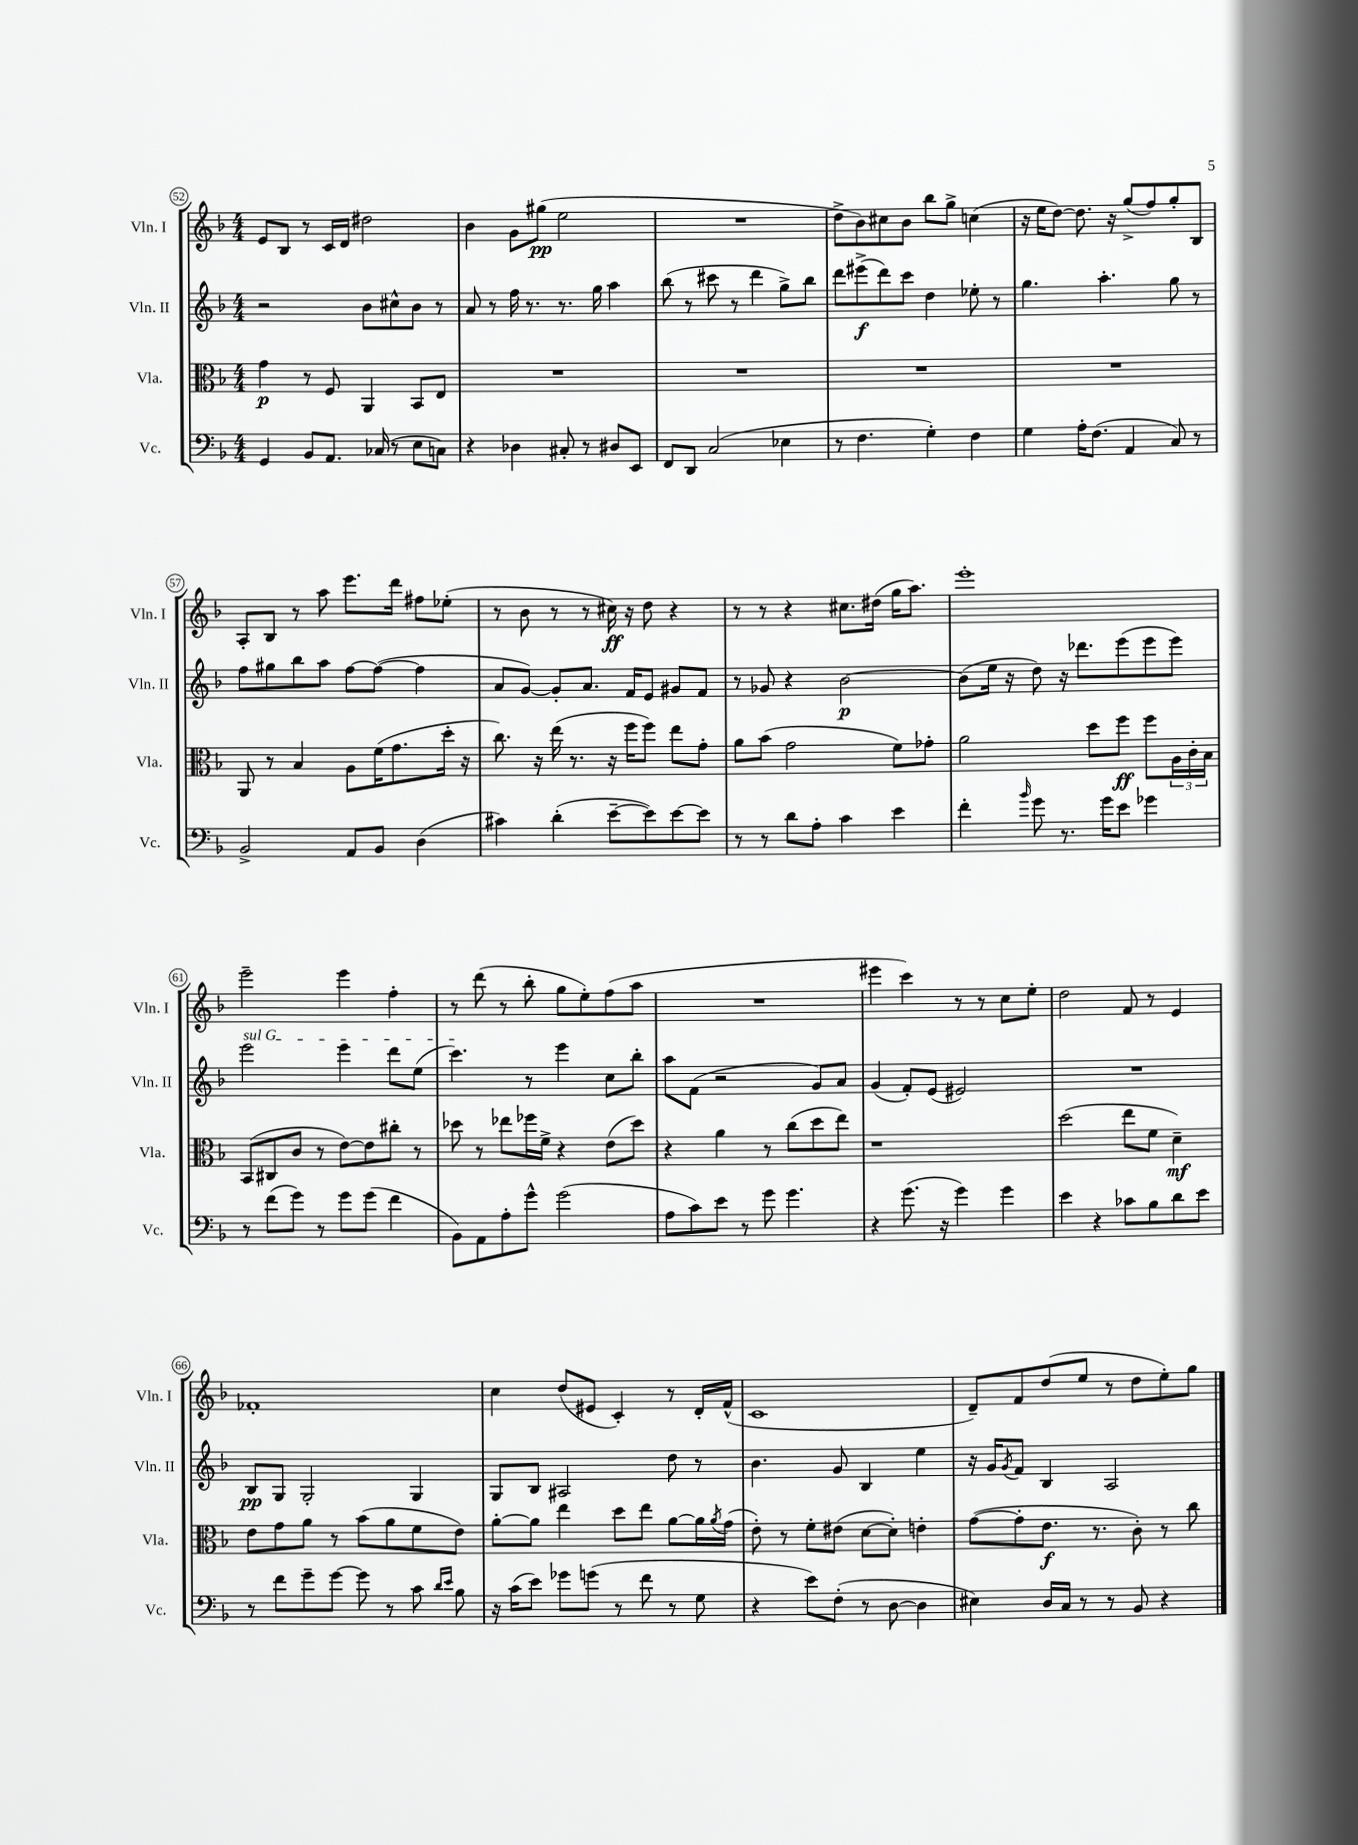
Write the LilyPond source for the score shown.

<<
\new StaffGroup <<
\new Staff = "s0" \with { instrumentName = "Vln. I" shortInstrumentName = "Vln. I" } {
    \clef treble \key f \major \numericTimeSignature \time 4/4
    e'8 bes8 r8 c'16 d'16 dis''2 |
    bes'4 g'8 gis''8\pp( e''2 |
    R1 |
    d''8-> bes'8) cis''8 bes'8 bes''8 g''8-> c''4( |
    r16 e''16 d''8~) d''8. r16 g''8->( f''8) g''8-. bes8 |
    a8-. bes8 r8 a''8 e'''8. d'''16 fis''8 ees''8-.( |
    r8 bes'8 r8 r8 cis''16\ff) r16 d''8 r4 |
    r8 r8 r4 cis''8. dis''16( g''16 a''8.) |
    e'''1-. |
    e'''2-- e'''4 f''4-. |
    r8 d'''8( r8 bes''8-. g''8 e''8-.) f''8( a''8 |
    R1 |
    eis'''4 c'''4) r8 r8 c''8 e''8-. |
    d''2 f'8 r8 e'4 |
    fes'1-. |
    c''4 d''8( eis'8 c'4-.) r8 d'16-. f'16-^( |
    c'1 |
    d'8--) f'8 d''8( e''8 r8 d''8 e''8-.) g''8 \bar "|." |
}
\new Staff = "s1" \with { instrumentName = "Vln. II" shortInstrumentName = "Vln. II" } {
    \clef treble \key f \major \numericTimeSignature \time 4/4
    r2 bes'8 cis''8-^ bes'8 r8 |
    a'8 r8 f''16 r8. r8. g''16 a''4 |
    bes''8( r8 cis'''8 r8 d'''4 g''8->) bes''8 |
    d'''8 eis'''8->\f( d'''8) c'''8 d''4 ees''8-. r8 |
    g''4. a''4.-. g''8 r8 |
    f''8 gis''8 bes''8 a''8 f''8~ f''8~( f''4 |
    a'8 g'8~) g'8-. a'8. f'16 e'8 gis'8 f'8 |
    r8 ges'8 r4 bes'2~\p |
    bes'8( e''16 r16 d''8) r16 des'''8. e'''8( e'''8 e'''8) |
    \once \override TextSpanner.bound-details.left.text = \markup { \italic "sul G" } e'''2\startTextSpan e'''4 d'''8 e''8( |
    c'''4.\stopTextSpan) r8 e'''4 c''8 bes''8-. |
    a''8 f'8( r2 g'8) a'8 |
    g'4( f'8-.) e'8( eis'2) |
    R1 |
    bes8\pp g8 g2-. g4 |
    g8 bes8 ais2 d''8 r8 |
    bes'4. g'8 bes4 e''4 |
    r16 g'16 \acciaccatura { g'8 } f'8 bes4 a2 \bar "|." |
}
\new Staff = "s2" \with { instrumentName = "Vla." shortInstrumentName = "Vla." } {
    \clef alto \key f \major \numericTimeSignature \time 4/4
    g'4\p r8 f8 a,4 bes,8 e8 |
    R1 |
    R1 |
    R1 |
    R1 |
    a,8 r8 bes4 a8 f'16( g'8. d''16-. r16 |
    c''8.) r16 e''16( r8. r16 f''16 f''8) e''8 g'8-. |
    a'8 bes'8( g'2 f'8) ges'8-. |
    a'2 d''8 f''8\ff f''8 \tuplet 3/2 { a16 c'16-. bes16 } |
    bes,8( cis8 c'8 r8 e'8~) e'8 cis''8-. r8 |
    des''8 r8 ees''8 fes''16 f'16-> r4 e'8( des''8) |
    r4 a'4 r8 c''8( d''8 e''8) |
    r1 |
    d''2( e''8 f'8 d'4--\mf) |
    e'8 g'8 a'8 r8 bes'8( a'8 f'8 e'8) |
    a'8~-. a'8 e''4 d''8 e''8 a'8~ a'16 \acciaccatura { a'8 } g'16( |
    e'8-.) r8 f'8-. eis'8( d'8~ d'8-.) e'4-. |
    g'8~( g'8-. e'8.\f r8. c'8-.) r8 c''8 \bar "|." |
}
\new Staff = "s3" \with { instrumentName = "Vc." shortInstrumentName = "Vc." } {
    \clef bass \key f \major \numericTimeSignature \time 4/4
    g,4 bes,8 a,8. ces16( r8 e8 c8) |
    r4 des4 cis8-. r8 dis8 e,8 |
    f,8 d,8 c2( ees4 |
    r8 f4. g4-.) f4 |
    g4 a16-. f8.( a,4 c8) r8 |
    bes,2-> a,8 bes,8 d4( |
    cis'4) d'4-.( e'8~-- e'8) e'8~ e'8 |
    r8 r8 d'8 a8-. c'4 e'4 |
    f'4-. \grace { bes'16 } g'8 r8. g'16 e'8 ges'4 |
    r8 f'8( g'8) r8 g'8 g'8( f'4 |
    bes,8) a,8 a8-. g'8-^ g'2( |
    a8 c'8) e'8 r8 g'8 g'4. |
    r4 g'8.( r16 g'4) g'4 |
    e'4 r4 ces'8 bes8 d'8 e'8 |
    r8 f'8 g'8-- g'8~ g'8 r8 c'8 \grace { d'16 e'16 } bes8 |
    r16 c'16( e'8) ges'8 g'8( r8 f'8 r8 g8 |
    r4 e'8) f8-.( r8 d8~ d4 |
    eis4) d16 c16 r8 r8 bes,8 r4 \bar "|." |
}
>>
>>
\layout { \context { \Score currentBarNumber = #52 \override BarNumber.stencil = #(make-stencil-circler 0.1 0.3 ly:text-interface::print) } }
